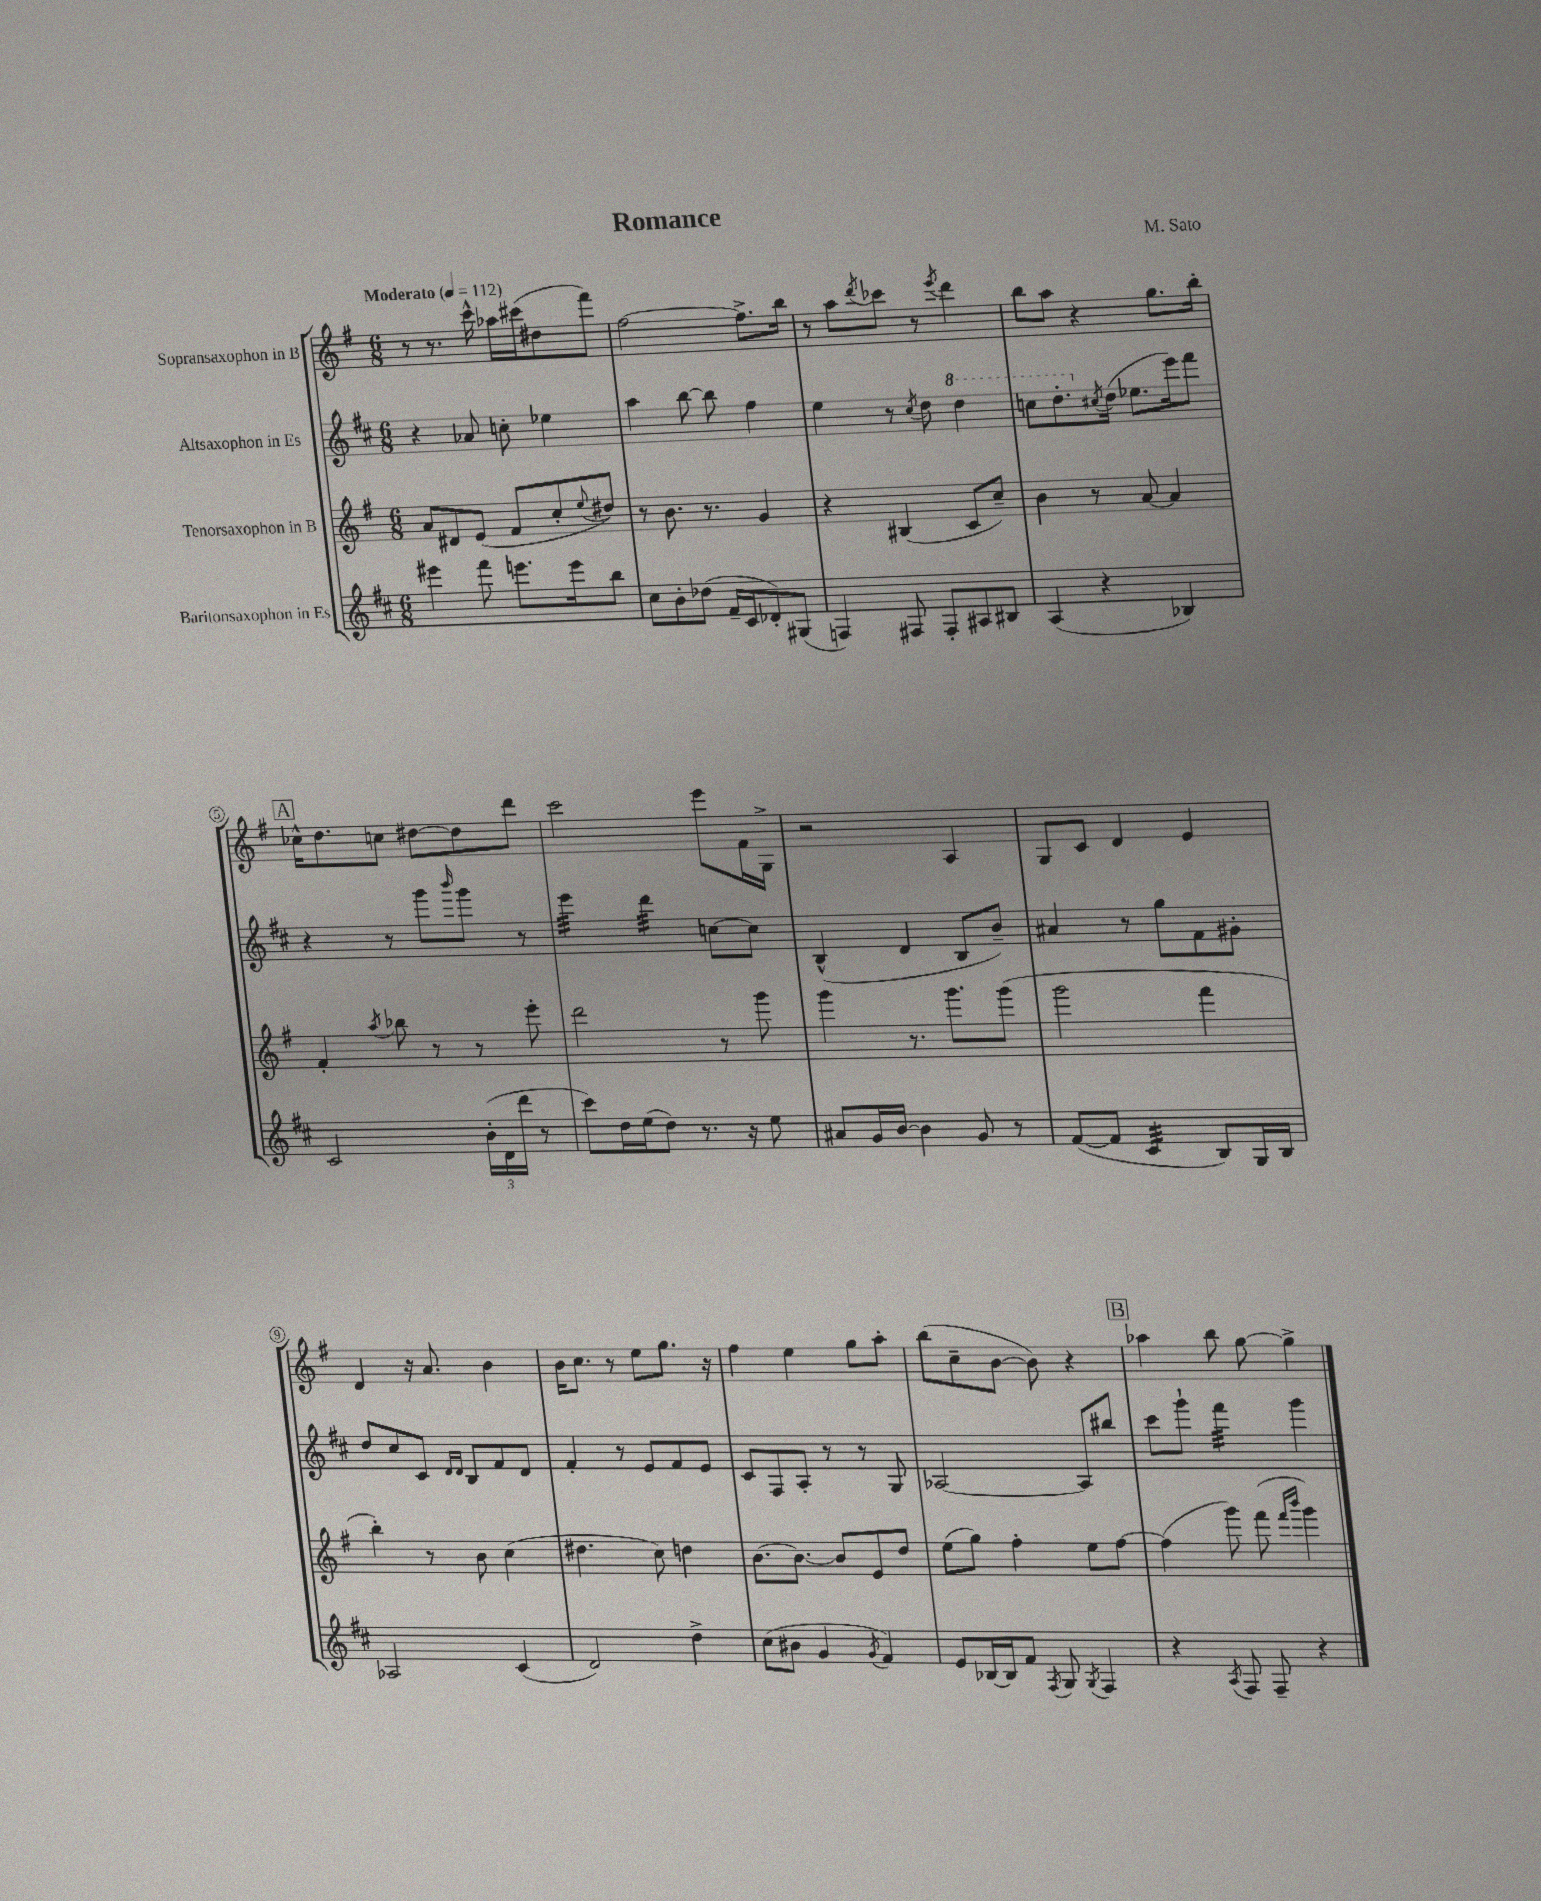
\header { title = "Romance" composer = "M. Sato" }
<<
\new StaffGroup <<
\new Staff = "s0" \with { instrumentName = "Sopransaxophon in B" } {
    \clef treble \key g \major \numericTimeSignature \time 6/8 \tempo "Moderato" 4 = 112
    r8 r8. c'''16-^ aes''16 cis'''16( dis''8 fis'''8) |
    fis''2~ fis''8.-> b''16 |
    r8 a''8 \acciaccatura { d'''8 } ces'''8 r8 \acciaccatura { e'''8 } d'''4 |
    b''8 a''8 r4 g''8. b''16-. |
    \mark \markup { \box "A" } ces''16-^ d''8. c''8 dis''8~ dis''8 d'''8 |
    c'''2 e'''8 fis'16 g16-> |
    r2 a4 |
    g8 c'8 d'4 e'4 |
    d'4 r16 a'8. b'4 |
    b'16 c''8. r8 e''8 g''8. r16 |
    fis''4 e''4 g''8 a''8-. |
    b''8( c''8-- b'8~ b'8) r4 |
    \mark \markup { \box "B" } aes''4 b''8 g''8~ g''4-> \bar "|." |
}
\new Staff = "s1" \with { instrumentName = "Altsaxophon in Es" } {
    \clef treble \key d \major \numericTimeSignature \time 6/8
    r4 aes'8 c''8-. ees''4 |
    a''4 b''8~ b''8 fis''4 |
    e''4 r8 \acciaccatura { cis''8 } d''8 \ottava #1 d'''4 |
    c'''8 d'''8.-. \ottava #0 \acciaccatura { cis''!8 } d''16( ees''8. e'''16) fis'''8 |
    \mark \markup { \box "A" } r4 r8 g'''8 \grace { b'''16 } g'''8 r8 |
    e'''4:32 d'''4:32 c''8~ c''8 |
    b4-^( d'4 b8 b'8--) |
    ais'4 r8 g''8 fis'8 gis'8-. |
    d''8 cis''8 cis'8 \grace { d'16 d'16 } b8 fis'8 d'8 |
    fis'4-. r8 e'8 fis'8 e'8 |
    cis'8 fis8 a8-. r8 r8 g8 |
    aes2~ aes8 bis''8 |
    \mark \markup { \box "B" } cis'''8 g'''8-! fis'''4:32 g'''4 \bar "|." |
}
\new Staff = "s2" \with { instrumentName = "Tenorsaxophon in B" } {
    \clef treble \key g \major \numericTimeSignature \time 6/8
    a'8 dis'8 e'8( fis'8 c''8-. \appoggiatura { e''8 } dis''8) |
    r8 b'8. r8. g'4 |
    r4 bis4( c'8 c''8--) |
    b'4 r8 a'8~ a'4 |
    \mark \markup { \box "A" } fis'4-. \acciaccatura { a''8 } bes''8 r8 r8 e'''8-. |
    d'''2 r8 g'''8 |
    g'''4 r8. g'''8. g'''8( |
    g'''2 fis'''4 |
    b''4-.) r8 b'8 c''4( |
    dis''4. c''8) d''4 |
    b'8.~ b'8.~ b'8 e'8 d''8 |
    e''8( g''8) fis''4-. e''8 fis''8~ |
    \mark \markup { \box "B" } fis''4( g'''8) fis'''8( \grace { fis'''16 b'''16 } g'''4) \bar "|." |
}
\new Staff = "s3" \with { instrumentName = "Baritonsaxophon in Es" } {
    \clef treble \key d \major \numericTimeSignature \time 6/8
    eis'''4 fis'''8 e'''8. e'''16 b''8 |
    cis''8 b'8-. des''8( fis'16-- cis'16 des'8-.) gis8( |
    f4) fis8 fis8-. ais8 bis8 |
    a4( r4 bes4) |
    \mark \markup { \box "A" } cis'2 \tuplet 3/2 { b'16-.( d'16 d'''16 } r8 |
    cis'''8) d''16 e''16( d''8) r8. r16 e''8 |
    ais'8 g'16 b'16~ b'4 g'8 r8 |
    fis'8~( fis'8 cis'4:32 b8) g16 b16 |
    aes2 cis'4( |
    d'2) d''4-> |
    cis''8( bis'8 g'4 \acciaccatura { g'8 } fis'4) |
    e'8 bes16~ bes16 fis'8 \acciaccatura { fis8 } g8 \acciaccatura { g8 } fis4 |
    \mark \markup { \box "B" } r4 \acciaccatura { a8 } fis8 fis8-- r4 \bar "|." |
}
>>
>>
\layout { \context { \Score \override BarNumber.stencil = #(make-stencil-circler 0.1 0.3 ly:text-interface::print) } }
